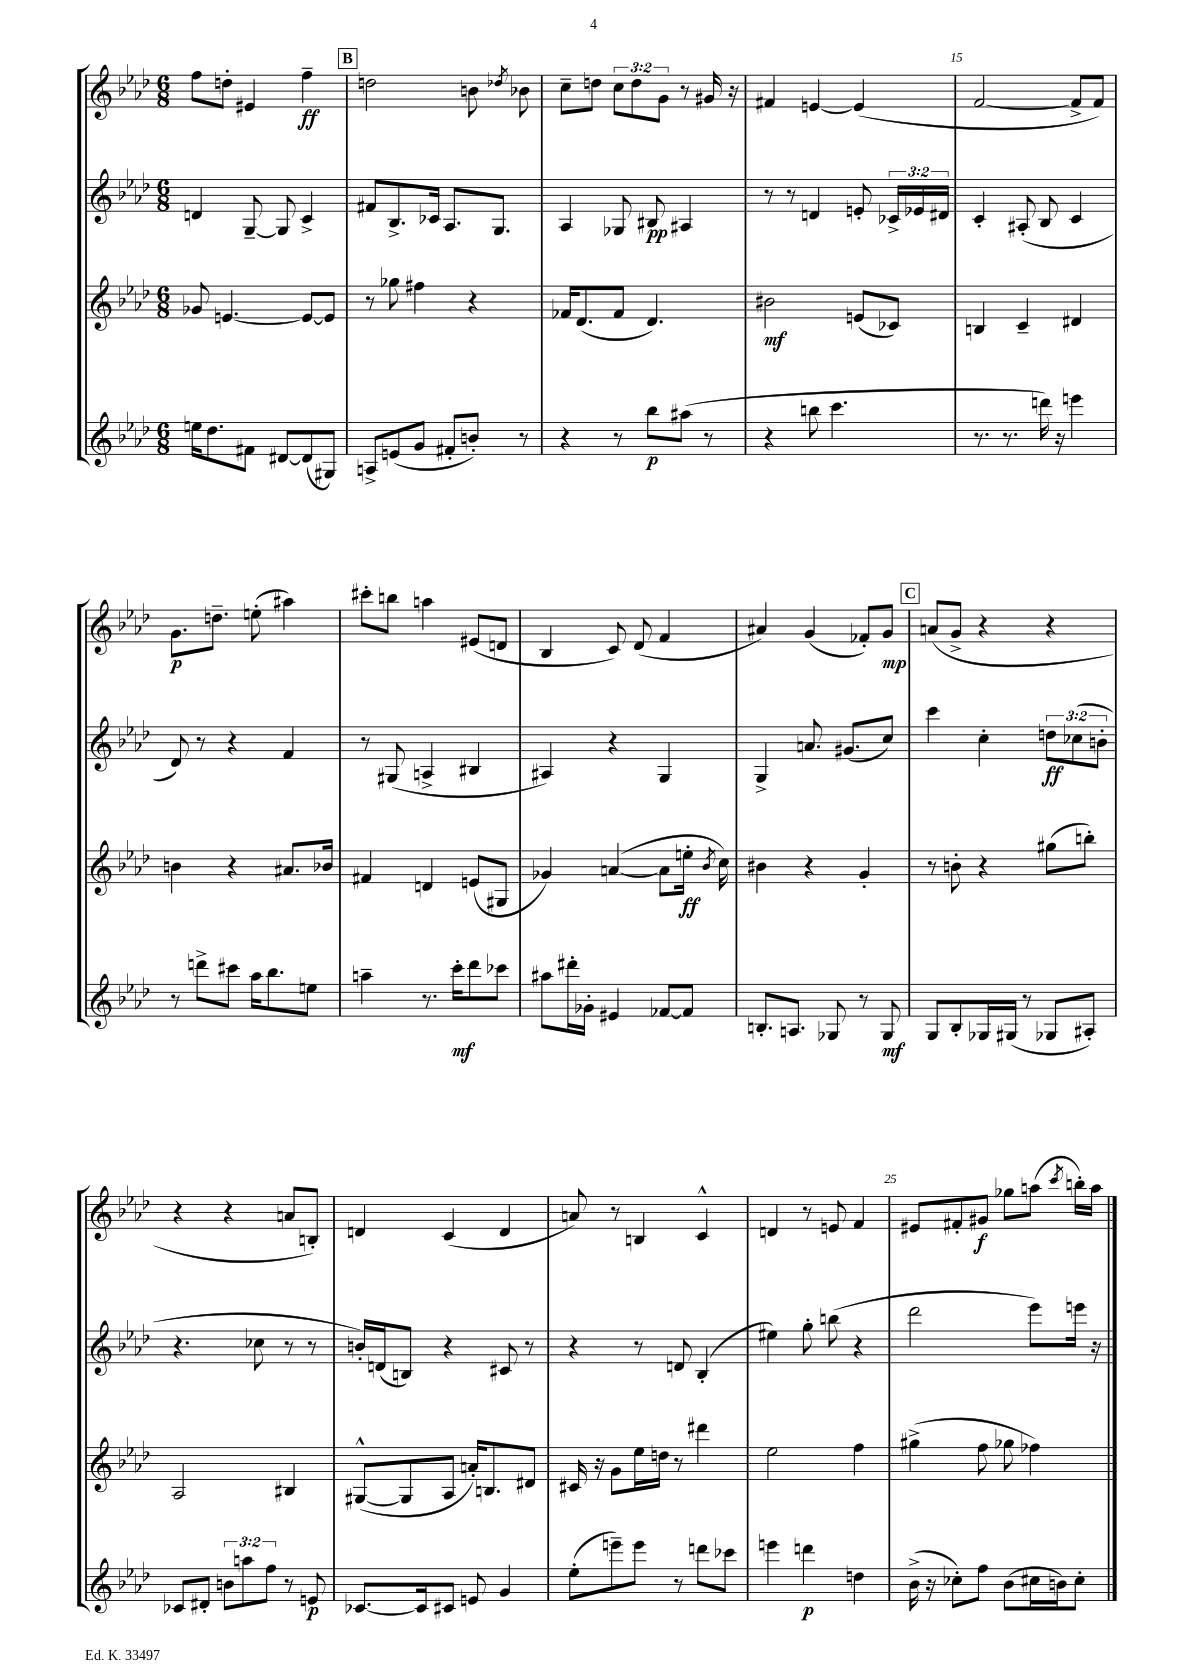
<<
\new StaffGroup <<
\new Staff = "s0" {
    \clef treble \key aes \major \numericTimeSignature \time 6/8 \override Staff.TupletNumber.text = #tuplet-number::calc-fraction-text
    \autoBeamOff f''8[ d''8]-. eis'4 f''4--\ff |
    \mark \markup { \box "B" } d''2 b'8 \acciaccatura { des''8 } bes'8 |
    c''8[-- d''8] \tuplet 3/2 { c''8[ d''8 g'8] } r8 gis'16 r16 |
    fis'4 e'4~ e'4( |
    f'2~ f'8[-> f'8]) |
    g'8.[\p d''8.]-- e''8-.( ais''4) |
    cis'''8[-. b''8] a''4 eis'8[( d'8] |
    bes4 c'8) des'8( f'4 |
    ais'4) g'4( fes'8[-.) g'8]\mp |
    \mark \markup { \box "C" } a'8[( g'8]-> r4 r4 |
    r4 r4 a'8[ b8]-.) |
    d'4 c'4( d'4 |
    a'8) r8 b4 c'4-^ |
    d'4 r8 e'8 f'4 |
    eis'8[ fis'8-. gis'8]\f ges''8[ a''8]( \acciaccatura { c'''8 } b''16[-.) a''16] \bar "|." |
}
\new Staff = "s1" {
    \clef treble \key aes \major \numericTimeSignature \time 6/8 \override Staff.TupletNumber.text = #tuplet-number::calc-fraction-text
    \autoBeamOff d'4 g8~-- g8 c'4-> |
    \mark \markup { \box "B" } fis'8[ bes8.-> ces'16] aes8.[ g8.] |
    aes4 ges8 bis8\pp ais4 |
    r8 r8 d'4 e'8-. \tuplet 3/2 { ces'16[-> ees'16 dis'16] } |
    c'4-. ais8-.( bes8 c'4 |
    des'8) r8 r4 f'4 |
    r8 gis8( a4-> bis4 |
    ais4) r4 g4 |
    g4-> a'8. gis'8.[( c''8]) |
    \mark \markup { \box "C" } c'''4 c''4-. \tuplet 3/2 { d''8[\ff ces''8( b'8]-. } |
    r4. ces''8 r8 r8 |
    b'16[-.) d'16( b8]) r4 cis'8 r8 |
    r4 r8 d'8 bes4-.( |
    eis''4) g''8-. b''8( r4 |
    des'''2 ees'''8[) e'''16] r16 \bar "|." |
}
\new Staff = "s2" {
    \clef treble \key aes \major \numericTimeSignature \time 6/8
    \autoBeamOff ges'8 e'4.~ e'8[~ e'8] |
    \mark \markup { \box "B" } r8 ges''8 fis''4 r4 |
    fes'16[ des'8.( fes'8] des'4.) |
    bis'2\mf e'8[( ces'8]) |
    b4 c'4-- dis'4 |
    b'4 r4 ais'8.[ bes'16] |
    fis'4 d'4 e'8[( gis8] |
    ges'4) a'4~( a'8[ e''16]-.\ff \acciaccatura { bes'8 } c''16) |
    bis'4 r4 g'4-. |
    \mark \markup { \box "C" } r8 b'8-. r4 gis''8[( b''8]-.) |
    aes2 bis4 |
    gis8[~-^( gis8 aes8] a'16[-.) b8. dis'8] |
    cis'16 r16 g'8[ ees''16 d''16] r8 dis'''4 |
    ees''2 f''4 |
    gis''4->( f''8 ges''8 fes''4) \bar "|." |
}
\new Staff = "s3" {
    \clef treble \key aes \major \numericTimeSignature \time 6/8 \override Staff.TupletNumber.text = #tuplet-number::calc-fraction-text
    \autoBeamOff e''16[ des''8. fis'8] dis'8[~ dis'8( gis8]) |
    \mark \markup { \box "B" } a8[-> e'8( g'8] fis'8[-. b'8]-.) r8 |
    r4 r8 bes''8[\p ais''8]( r8 |
    r4 b''8 c'''4. |
    r8. r8. d'''16) r16 e'''4 |
    r8 d'''8[-> cis'''8] aes''16[ bes''8. e''8] |
    a''4-- r8. c'''16[-.\mf des'''8 ces'''8] |
    ais''8[ dis'''16-. ges'16]-. eis'4 fes'8[~ fes'8] |
    b8.[-. a8.] ges8 r8 ges8\mf |
    \mark \markup { \box "C" } g8[ bes8-. ges16 gis16]( r8 ges8[ ais8]-.) |
    ces'8[ dis'8]-. \tuplet 3/2 { b'8[ a''8 f''8] } r8 e'8\p |
    ces'8.[~ ces'16 cis'8] e'8 g'4 |
    ees''8[-.( e'''8--) e'''8] r8 d'''8[ ces'''8] |
    e'''4 d'''4\p d''4 |
    bes'16->( r16 ces''8[-.) f''8] bes'8[( cis''16 b'16) cis''8]-. \bar "|." |
}
>>
>>
\layout { \context { \Score currentBarNumber = #11 \override BarNumber.break-visibility = ##(#f #t #t) barNumberVisibility = #(every-nth-bar-number-visible 5) } }
